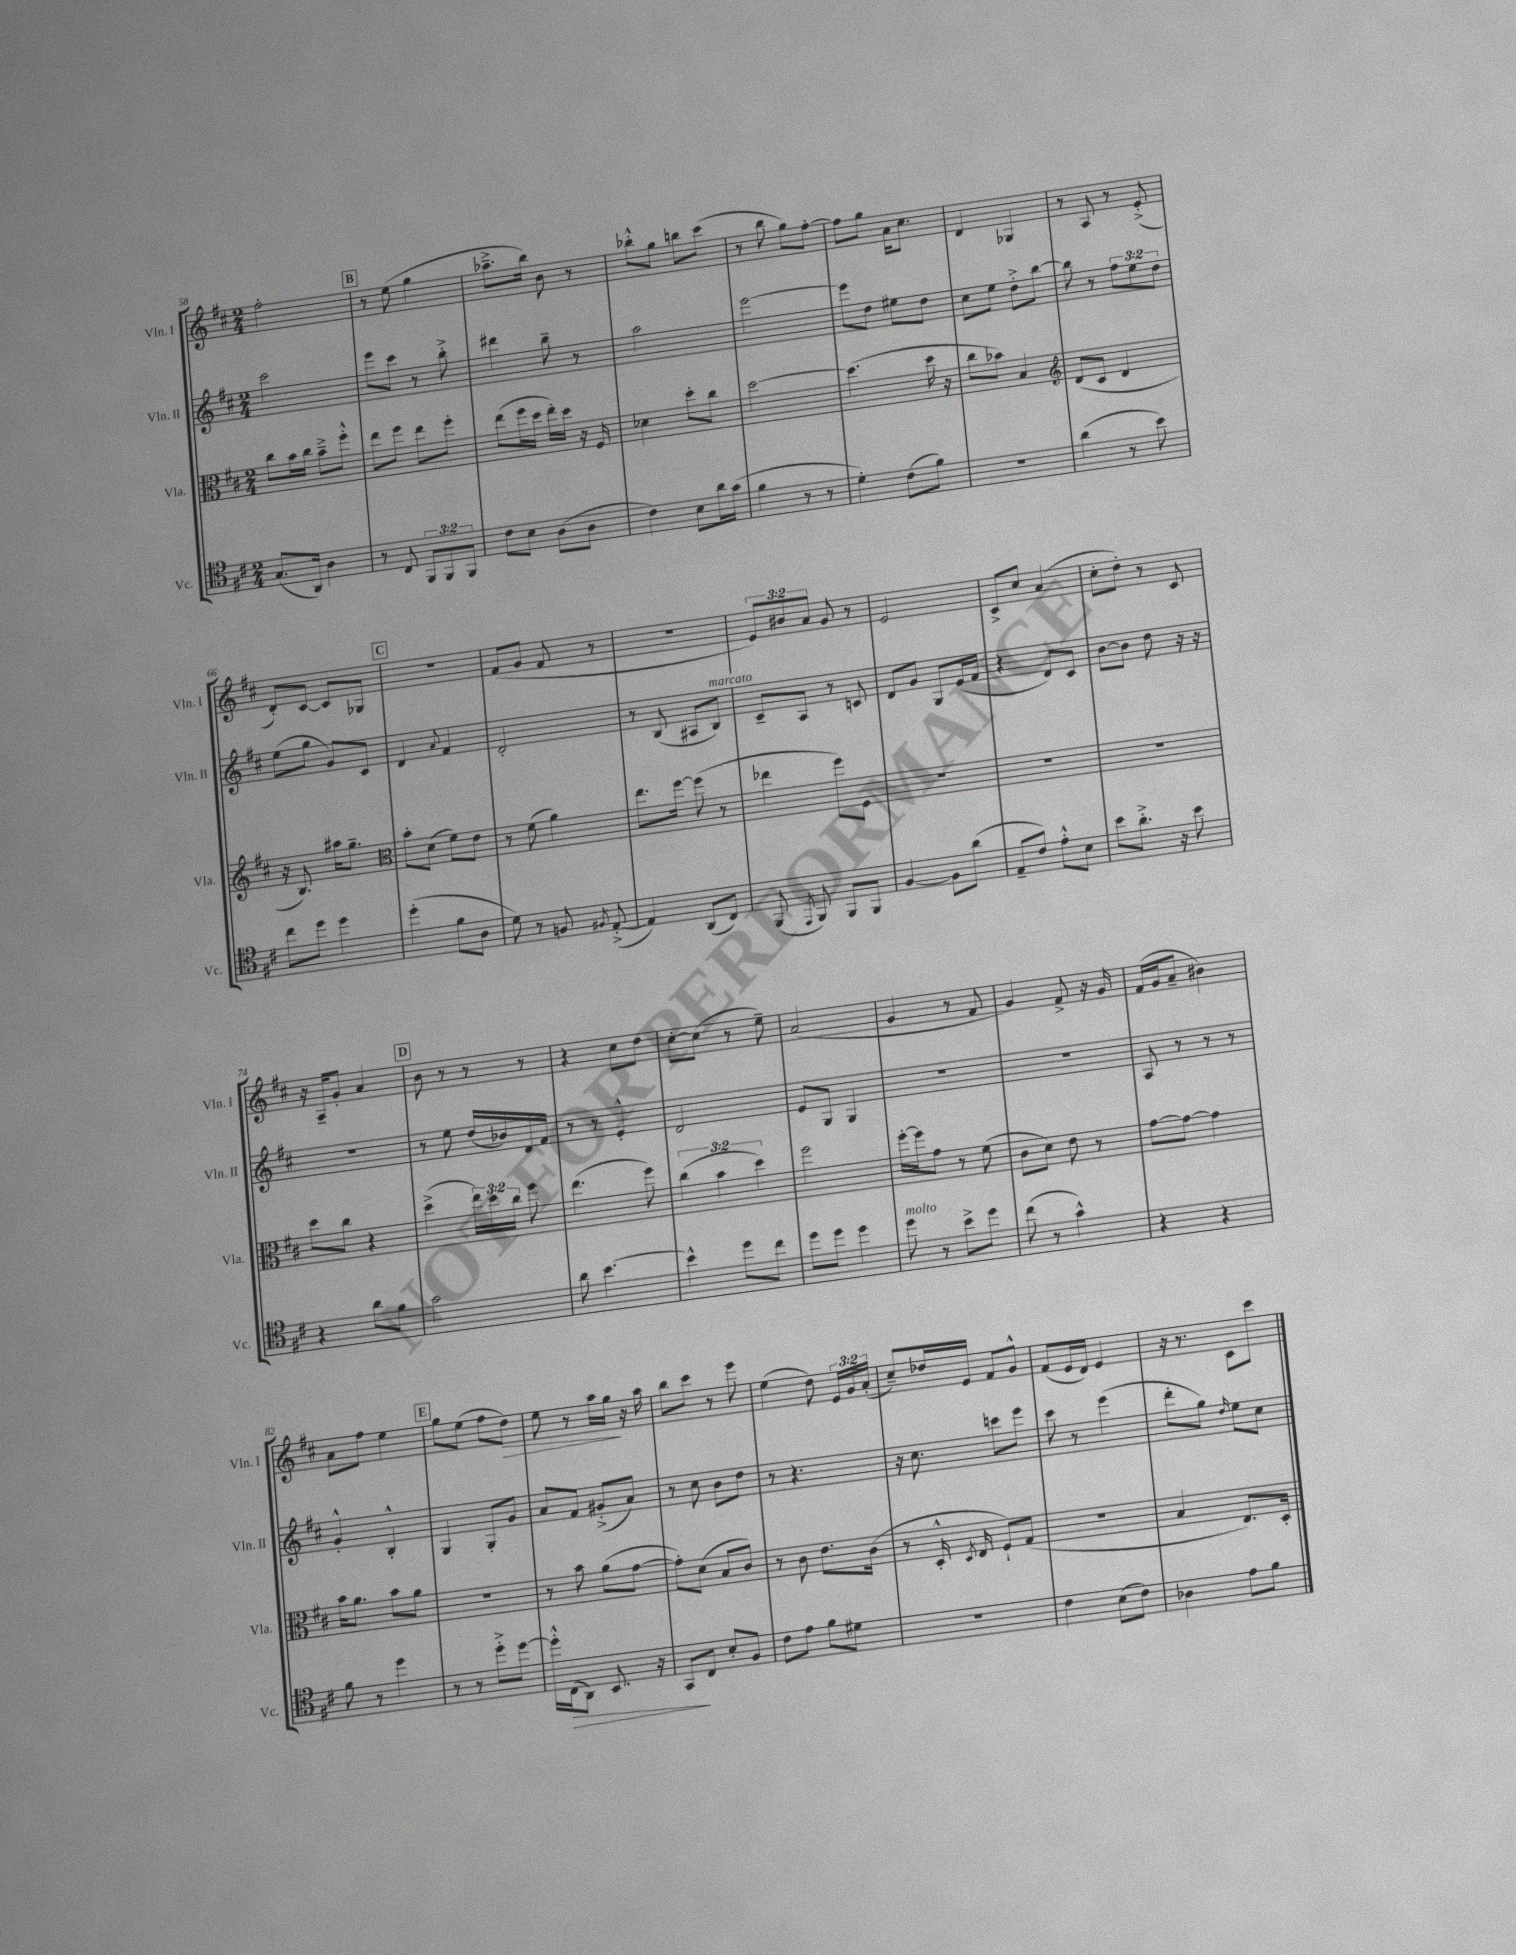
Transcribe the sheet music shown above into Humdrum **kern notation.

**kern	**kern	**kern	**kern
*staff4	*staff3	*staff2	*staff1
*clefC4	*clefC3	*clefG2	*clefG2
*k[f#c#]	*k[f#c#]	*k[f#c#]	*k[f#c#]
*M2/4	*M2/4	*M2/4	*M2/4
(8.G/L	8cc#\L	2ccc#\	2ff#'\
.	16b\L	.	.
16AA/Jk)	16cc#\JJ	.	.
4A\	8b~^\L	.	.
.	8ff#'^^\J	.	.
=	=	=	=
8r	8ee\L	8eee\L	8r
8C#/	8ff#\J	8ccc#\J	(8ee\
12FF#/L	8ee\L	8r	4gg\
12FF#/	.	.	.
.	8ff#'\J	8bb'^\	.
12FF#/J	.	.	.
=	=	=	=
8c#\L	(8ee\L	4ddd#\	8.aa-~^\L
8B\J	16ff#\L	.	.
.	16dd\JJ	.	16bb\Jk)
(8A\L	16ee'\LL)	8bb~\	8b\
.	16dd\JJ	.	.
8A\J	16r	8r	8r
.	16F#/	.	.
=	=	=	=
4c#\)	4d-\	2aa\	8bb-'^^\L
.	.	.	8gg\J
8B\L	8dd'\L	.	8bb\L
16a\L	8cc#\J	.	(8ccc#\J
(16g\JJ	.	.	.
=	=	=	=
4f#\	[2dd\	[2eee\	8r
.	.	.	8bb\
8r	.	.	8gg\L)
8r	.	.	[8ff#'\J
=	=	=	=
4d'\)	(4.dd\]	8eee\]L	8ff#\]L
.	.	8dd\J	8gg\J
(8c#\L	.	8ee#\L	16a\LK
.	.	.	8.cc#\J
8f#\J)	16dd\	8dd\J	.
.	16r	.	.
=	=	=	=
2r	8cc#\L	8cc#\L	4d/
.	8b-\J)	8ee\J	.
.	4B/	8dd'^\L	4G-/
.	.	[8bb\J	.
=	=	=	=
*	*clefG2	*	*
(4a\	(8d/L	8bb\]	8r
.	8c#/J	8r	8A/
8r	4d/	12ff#\L	8r
.	.	12ee\	.
8b\)	.	.	(8e'^/
.	.	12dd\J	.
=	=	=	=
8cc#\L	16r	(8ee\L	8d'/L)
.	8.B/)	.	.
8dd\J	.	8gg\J	[8c#/J
4dd\	16aa#\LK	8g/L)	8c#/]L
.	8.gg~\J	.	.
.	.	8c#/J	8G-/J
=	=	=	=
*	*clefC3	*	*
(4dd'\	8b'\L	4d/	2r
.	(8d\J	.	.
.	.	8qqa/	.
8f#\L	8f#\L)	4f#/	.
8A\J	8e\J	.	.
=	=	=	=
8d\)	8r	2d'/	(8f#/L
8r	(8f#\	.	8g/J
8F/	4a\)	.	8f#/
8qF#/	.	.	.
([8E'^/	.	.	8r
=	=	=	=
4E/])	8.ee\L	8r	2r
.	.	(8B/	.
.	[16ff#\Jk	.	.
(8AA/L	(8ff#\]	8A#/L	.
8C#/J)	8r	8B/J)	.
=	=	=	=
(8FF#/	4ee-\	8c#~/L	12e/L)
.	.	.	12b#/
8qEE/	.	.	.
8FF#/)	.	8A/J	.
.	.	.	12a/J
8FF#/L	8ff#\L)	8r	8g/
8FF#/J	8F#\J	8c/	8r
=	=	=	=
[4F#/	2r	8d/L	2e/
.	.	8g/J	.
8F#\]L	.	8G/L	.
(8a\J	.	(16e/L	.
.	.	16f#/JJ	.
=	=	=	=
8E~/L	2r	4r	8c#^/L
8c#/J)	.	.	8cc#/J
8e'^^\L	.	8d/L)	(4a/
8B\J	.	8c#/J	.
=	=	=	=
8b\L	2r	[8b\L	8cc#'\L
8.a'^\J	.	8b\]J	8dd'\J)
.	.	8dd\	8r
16r	.	.	.
8b\	.	16r	8c#/
.	.	16r	.
=	=	=	=
4r	8dd\L	2r	16r
.	.	.	16A~/LK
.	8cc#\J	.	8g'/J
8a\L	4r	.	4a/
8f#\J	.	.	.
=	=	=	=
2g\	(4dd^\	8r	8b\
.	.	8ee\	8r
.	24ee\LL)	(16dd/LL	8r
.	24dd\	.	.
.	.	16b-/)	.
.	24cc#\JJ	.	.
.	8ff#\	16d/	8r
.	.	16f#/JJ	.
=	=	=	=
8a\	(4.ee\	8r	4r
[4.b\	.	8r	.
.	.	4e'^^/	8cc#\L
.	8ff#\)	.	8dd\J
=	=	=	=
4b^^\]	(6cc#\	2d/	[8cc#'\L
.	.	.	(8cc#\]J
.	6b\	.	.
8dd\L	.	.	8r
.	6dd\)	.	.
8cc#\J	.	.	8ee~\)
=	=	=	=
8dd\L	2ff#\	8e/L	(2a/
8dd\J	.	8G/J	.
4dd\	.	4G/	.
=	=	=	=
8dd\	[16ff#'\LL	2r	4g/
.	16ff#\]J	.	.
8r	8g\J	.	.
8b^\L	8r	.	8r
8dd\J	(8f#\	.	8f#/
=	=	=	=
(8cc#\	8c#\L	2r	4g/)
8r	8d\J)	.	.
4g^^\)	8e\	.	8f#^/
.	8r	.	16r
.	.	.	16g/
=	=	=	=
4r	[8g\L	8A/	(16f#/LL
.	.	.	16g/J
.	8g\_J	8r	8a~/J
4r	4g\]	8r	4b#\)
.	.	8r	.
=	=	=	=
8f#\	16b\LK	4g'^^/	8a\L
.	8.a\J	.	.
8r	.	.	8ff#\J
4dd\	8b\L	4B'^^/	4ee\
.	8a\J	.	.
=	=	=	=
8r	2r	4G/	8gg\L
8r	.	.	(8ee\J
8dd'^\L	.	8G'/L	8ff#\L
[8dd\J	.	8g/J	8dd\J)
=	=	=	=
16dd'^^\]LL	8r	8a/L	8ee\
(16C#\J	.	.	.
8AA\J)	8b\	8f#/J	8r
8.BB/	(8a\L	(8g#'^/L	16aa\LL
.	.	.	16gg\JJ
.	[8g\J	8a/J)	16r
16r	.	.	16aa\
=	=	=	=
8GG/L	8g'\]L)	8r	8bb\L
8C#/J	(8d\J	8cc#\	8ccc#\J
8B'/L	8B/L	8b\L	8r
8F#/J	8c#/J)	8dd\J	8eee\
=	=	=	=
8c#\L	8r	8r	(4ee\
8e\J	8c#\	4.r	.
8f#\L	8.e\L	.	8dd\)
8d#\J	.	.	24e/LL
.	.	.	24g/
.	(16c#\Jk	.	.
.	.	.	(24a'/JJ
=	=	=	=
2r	8r	16r	8cc#~/L)
.	.	8.cc#\	.
.	16D'^^/	.	16dd-/L
.	8qD/	.	.
.	16E/	.	16e/JJ
.	8F#`/L)	8ccc\L	8f#/L
.	(8G/J	8eee\J	8g^^/J
=	=	=	=
4c#\	2r	8ccc#\	(8f#/L
.	.	8r	16e/L
.	.	.	16d/JJ)
(8B\L	.	(4eee\	4e/
8c#\J)	.	.	.
=	=	=	=
4A-\	4B/	8ddd'\L	16r
.	.	.	8.r
.	.	8gg\J)	.
.	.	16qqdd/	.
8e\L	8.E/L)	8ee\L	8c#\L
8f#\J	.	8cc#\J	8ccc#\J
.	16D'/Jk	.	.
==	==	==	==
*-	*-	*-	*-
